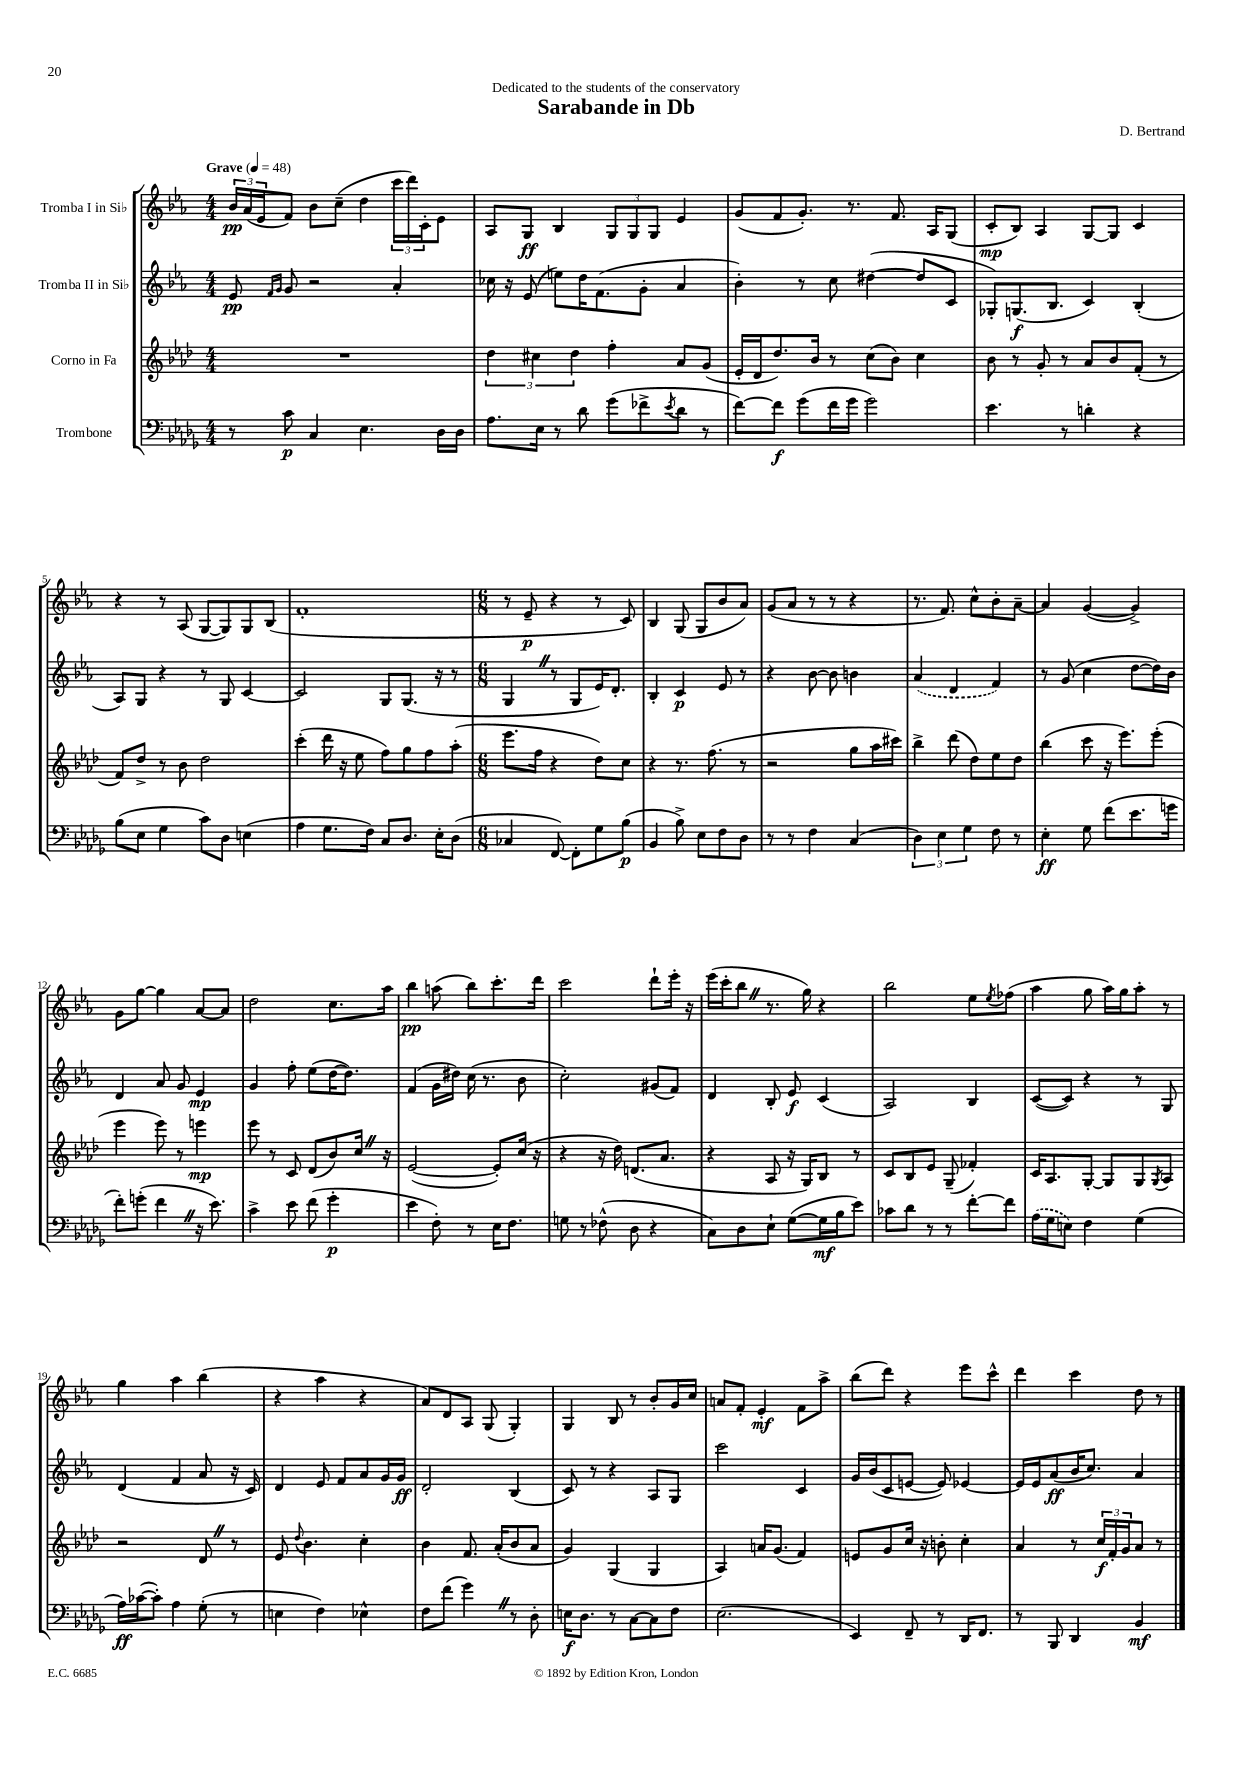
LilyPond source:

\header { title = "Sarabande in Db" composer = "D. Bertrand" dedication = "Dedicated to the students of the conservatory" }
<<
\new StaffGroup <<
\new Staff = "s0" \with { instrumentName = "Tromba I in Sib" } {
    \clef treble \key ees \major \numericTimeSignature \time 4/4 \tempo "Grave" 4 = 48
    \tuplet 3/2 { bes'16\pp aes'16( ees'16 } f'8) bes'8 c''8--( d''4 \tuplet 3/2 { c'''16 d'''16) c'16-. } ees'8 |
    aes8 g8\ff bes4 \tuplet 3/2 { g8 g8 g8 } ees'4 |
    g'8( f'8 g'8.-.) r8. f'8. aes16 g8( |
    c'8-.\mp bes8) aes4 g8~ g8 c'4 |
    r4 r8 aes8( g8~ g8) g8 bes8( |
    f'1-. |
    \numericTimeSignature \time 6/8 r8 ees'8--\p r4 r8 c'8) |
    bes4 g8( g8 bes'8 aes'8) |
    g'8( aes'8 r8 r8 r4 |
    r8. f'8.) c''8-^ bes'8-. aes'8~-- |
    aes'4 g'4~( g'4->) |
    g'8 g''8~ g''4 aes'8~ aes'8 |
    d''2 c''8. aes''16 |
    bes''4\pp a''8( bes''8) c'''8.-. d'''16 |
    c'''2 d'''8-! ees'''16-. r16 |
    ees'''16( c'''16-. bes''8 \once \override BreathingSign.text = \markup { \musicglyph "scripts.caesura.straight" } \breathe r8. g''16) r4 |
    bes''2 ees''8 \acciaccatura { ees''8 } fes''8( |
    aes''4 g''8 aes''16) g''16 aes''8-. r8 |
    g''4 aes''4 bes''4( |
    r4 aes''4 r4 |
    aes'8) d'8 aes8 g8( g4-.) |
    g4 bes8 r8 bes'8-. g'16 c''16 |
    a'8 f'8-. ees'4-.\mf f'8 aes''8-> |
    bes''8( d'''8) r4 ees'''8 c'''8-^ |
    d'''4 c'''4 d''8 r8 \bar "|." |
}
\new Staff = "s1" \with { instrumentName = "Tromba II in Sib" } {
    \clef treble \key ees \major \numericTimeSignature \time 4/4
    ees'8\pp \grace { f'16 g'16 } g'8 r2 aes'4-. |
    ces''16 r16 ees'8( e''8) d''16 f'8.( g'8-. aes'4 |
    bes'4-.) r8 c''8 dis''4~( dis''8 c'8 |
    ges8-.) g8.\f( bes8. c'4) bes4-.( |
    aes8) g8 r4 r8 g8 c'4~ |
    c'2 g8 g8.( r16 r8 |
    \numericTimeSignature \time 6/8 g4 \once \override BreathingSign.text = \markup { \musicglyph "scripts.caesura.straight" } \breathe r8 g8 ees'16) d'8.-. |
    bes4-. c'4\p ees'8 r8 |
    r4 bes'8~ bes'8 b'4 |
    \once \slurDashed aes'4( d'4 f'4) |
    r8 g'8( c''4 d''8~ d''16) bes'16 |
    d'4 aes'8 g'8 ees'4\mp |
    g'4 f''8-. ees''8( d''16~ d''8.) |
    f'4( g'16 dis''16) c''16( r8. bes'8 |
    c''2-.) gis'8( f'8) |
    d'4 bes8-. ees'8\f c'4( |
    aes2) bes4 |
    c'8~( c'8) r4 r8 g8 |
    d'4( f'4 aes'8 r16 c'16) |
    d'4 ees'8 f'8 aes'8 g'16 g'16\ff |
    d'2-. bes4( |
    c'8) r8 r4 aes8 g8 |
    c'''2 c'4 |
    g'16 bes'16( c'8 e'8~ e'8) ees'4~ |
    ees'16 ees'16 aes'8\ff( bes'16 c''8.) aes'4 \bar "|." |
}
\new Staff = "s2" \with { instrumentName = "Corno in Fa" } {
    \clef treble \key aes \major \numericTimeSignature \time 4/4
    R1 |
    \tuplet 3/2 { des''4 cis''4 des''4 } f''4-. aes'8 g'8( |
    ees'16-. des'16 des''8.) bes'16 r8 c''8( bes'8) c''4 |
    bes'8 r8 g'8-. r8 aes'8 bes'8 f'8-.( r8 |
    f'8) des''8-> r8 bes'8 des''2 |
    c'''4-.( des'''16 r16 ees''8 f''8) g''8 f''8 aes''8-.( |
    \numericTimeSignature \time 6/8 ees'''8. f''16 r4 des''8) c''8 |
    r4 r8. f''8.( r8 |
    r2 g''8 aes''16 cis'''16) |
    bes''4-> des'''8( des''8) ees''8 des''8 |
    bes''4( c'''8 r16 ees'''8.) ees'''8-.( |
    ees'''4 ees'''8) r8 e'''4\mp |
    ees'''8 r8 c'8 des'8( bes'8) c''16 \once \override BreathingSign.text = \markup { \musicglyph "scripts.caesura.straight" } \breathe r16 |
    ees'2~( ees'8-.) c''16( r16 |
    r4 r16 des''16) d'8.( aes'8. |
    r4 aes8 r16 g16) bes8 r8 |
    c'8 bes8 ees'8 g8--( fes'4-.) |
    c'16 aes8. g8~-. g8 g8 \acciaccatura { g8 } aes8 |
    r2 des'8 \once \override BreathingSign.text = \markup { \musicglyph "scripts.caesura.straight" } \breathe r8 |
    ees'8 \appoggiatura { des''8 } bes'4. c''4-. |
    bes'4 f'8. aes'16-.( bes'8 aes'8 |
    g'4) g4( g4 |
    aes4) a'16 g'8.( f'4) |
    e'8 g'8 c''16 r16 b'8-. c''4-. |
    aes'4 r8 \tuplet 3/2 { c''16\f f'16-. g'16 } aes'8 r8 \bar "|." |
}
\new Staff = "s3" \with { instrumentName = "Trombone" } {
    \clef bass \key des \major \numericTimeSignature \time 4/4
    r8 c'8\p c4 ees4. des16 des16 |
    aes8. ees16 r8 des'8 ges'8( fes'8-> \acciaccatura { ees'8 } des'8 r8 |
    f'8~) f'8\f ges'8( f'16 ges'16 ges'2) |
    ees'4. r8 d'4-. r4 |
    bes8( ees8 ges4 c'8) des8 e4( |
    aes4 ges8. f16) c8 des8. ees16-. des8( |
    \numericTimeSignature \time 6/8 ces4 f,8~) f,8-. ges8 bes8\p( |
    bes,4 bes8->) ees8 f8 des8 |
    r8 r8 f4 c4( |
    \tuplet 3/2 { des4) ees4 ges4 } f8 r8 |
    ees4-.\ff ges8 f'8( ees'8. g'16 |
    f'8-.) g'8-.( f'4 \once \override BreathingSign.text = \markup { \musicglyph "scripts.caesura.straight" } \breathe r16 ees'8.) |
    c'4-> ees'8 f'8( ges'4-.\p |
    ees'4 f8-.) r8 ees16 f8. |
    g8 r8 fes8-^( des8 r4 |
    c8) des8 ees8-! ges8~( ges16\mf bes16 ees'8) |
    ces'8 des'8 r8 r8 f'8~-. f'8 |
    \once \slurDashed aes16( ges16 e8) f4 ges4( |
    aes16\ff) ces'16~( ces'8-.) aes4 ges8-.( r8 |
    e4 f4) ees4-^ |
    f8 f'8( ges'4) \once \override BreathingSign.text = \markup { \musicglyph "scripts.caesura.straight" } \breathe r8 des8-. |
    e16\f des8. r8 c8~ c8 f8 |
    ees2.( |
    ees,4) f,8-- r8 des,16 f,8. |
    r8 bes,,8 des,4 bes,4\mf \bar "|." |
}
>>
>>
